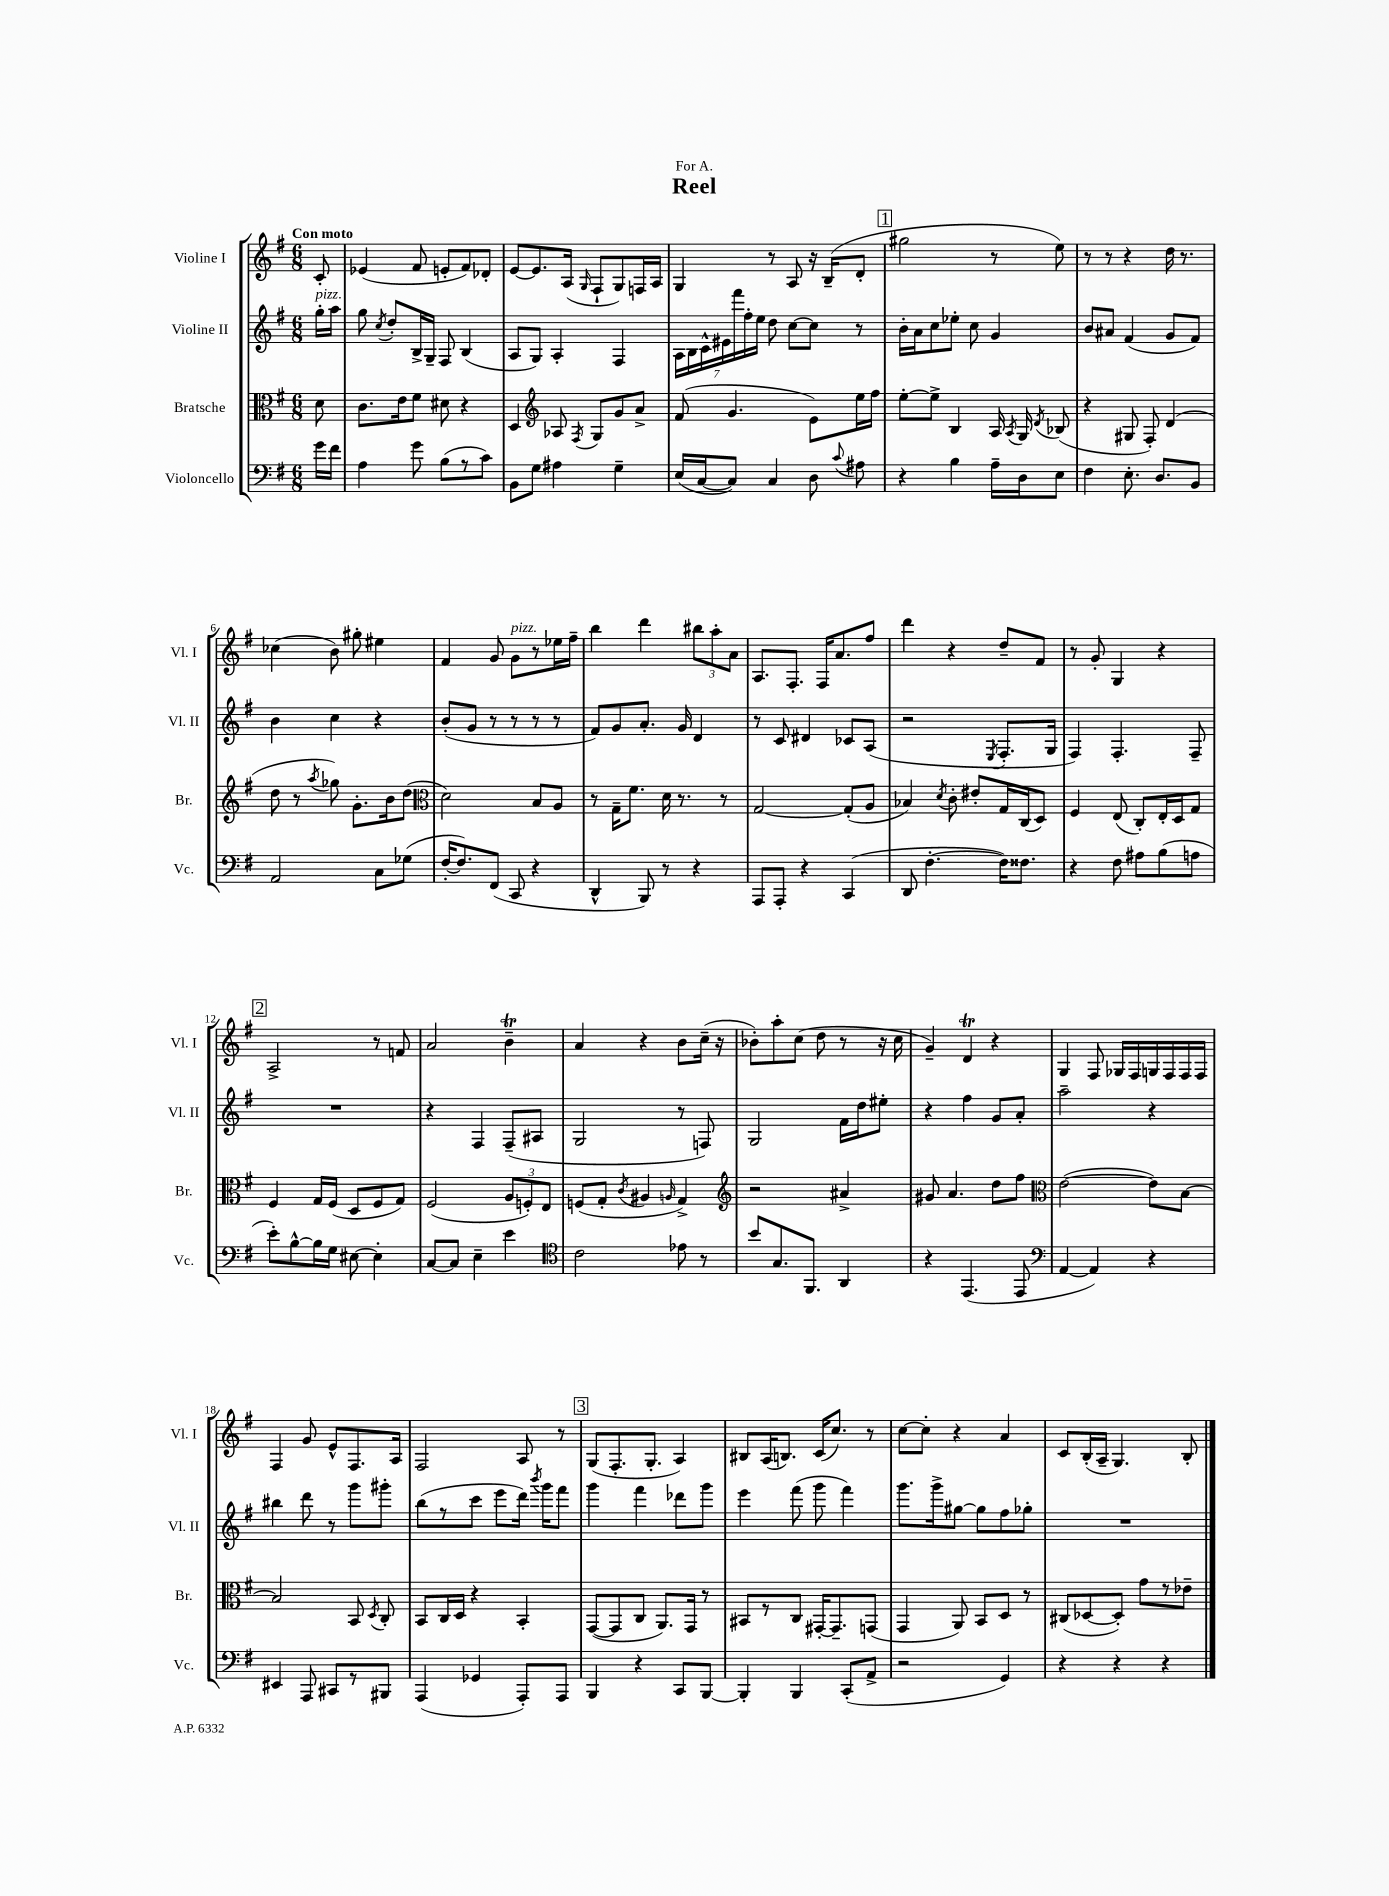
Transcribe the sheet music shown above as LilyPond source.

\header { title = "Reel" dedication = "For A." }
<<
\new StaffGroup <<
\new Staff = "s0" \with { instrumentName = "Violine I" shortInstrumentName = "Vl. I" } {
    \clef treble \key g \major \numericTimeSignature \time 6/8 \partial 8 \tempo "Con moto"
    \autoBeamOff c'8-. |
    ees'4( fis'8 e'8[-. fis'8) des'8]-. |
    e'8[~ e'8. a16]( \grace { g16 } fis8[-! g8) f16 a16] |
    g4 r8 a8 r16 b16[--( d'8]-. |
    \mark \markup { \box "1" } gis''2 r8 e''8) |
    r8 r8 r4 d''16 r8. |
    ces''4( b'8) gis''8-. eis''4 |
    fis'4 g'8 g'8[^\markup { \italic "pizz." } r8 ees''16 fis''16]-- |
    b''4 d'''4 \tuplet 3/2 { bis''8[ a''8-. a'8] } |
    a8.[ fis8.]-. fis16[ a'8. fis''8] |
    d'''4 r4 d''8[-- fis'8] |
    r8 g'8-. g4 r4 |
    \mark \markup { \box "2" } a2-> r8 f'8 |
    a'2 b'4--\trill |
    a'4 r4 b'8[ c''16]--( r16 |
    bes'8[-.) a''8-. c''8]( d''8 r8 r16 c''16 |
    g'4--) d'4\trill r4 |
    g4 fis8 ges16[ fis16 g16 fis16 fis16 fis16] |
    fis4 g'8 e'8[-^ fis8. a16] |
    fis2 a8 r8 |
    \mark \markup { \box "3" } g8[( fis8.-. g8.]-. a4) |
    bis8[ a16( b8.]) c'16[( c''8.]) r8 |
    c''8[~ c''8]-. r4 a'4 |
    c'8[ b16-.( a16]-- g4.) b8-. \bar "|." |
}
\new Staff = "s1" \with { instrumentName = "Violine II" shortInstrumentName = "Vl. II" } {
    \clef treble \key g \major \numericTimeSignature \time 6/8 \partial 8
    \autoBeamOff g''16[-.^\markup { \italic "pizz." } a''16] |
    g''8 \acciaccatura { c''8 } d''8[-. b16-> g16]-- fis8 b4( |
    a8[ g8]) a4-. fis4 |
    \tuplet 7/4 { a16[ b16 c'16-^ eis'16 fis'''16 fis''16-. e''16] } d''8 c''8[~ c''8] r8 |
    \mark \markup { \box "1" } b'16[-. a'16 c''8 ees''8]-. c''8 g'4 |
    b'8[ ais'8] fis'4( g'8[ fis'8]) |
    b'4 c''4 r4 |
    b'8[-.( g'8] r8 r8 r8 r8 |
    fis'8[) g'8 a'8.]-. g'16 d'4 |
    r8 c'8 dis'4 ces'8[ a8]( |
    r2 \acciaccatura { e8 } fis8.[-. g16] |
    fis4) fis4.-. fis8-- |
    \mark \markup { \box "2" } R2. |
    r4 fis4 fis8[--( ais8] |
    g2 r8 f8) |
    g2 fis'16[ d''16 eis''8]-. |
    r4 fis''4 g'8[ a'8]-. |
    a''2-- r4 |
    bis''4 d'''8 r8 g'''8[ gis'''8]-. |
    b''8[( r8 c'''8] e'''8[ d'''16]) \acciaccatura { b'''8 } g'''16[ fis'''8] |
    \mark \markup { \box "3" } g'''4 fis'''4 des'''8[ g'''8] |
    e'''4 fis'''8( g'''8 fis'''4) |
    g'''8.[ g'''16-> gis''8]~ gis''8[ fis''8 ges''8]-. |
    R2. \bar "|." |
}
\new Staff = "s2" \with { instrumentName = "Bratsche" shortInstrumentName = "Br." } {
    \clef alto \key g \major \numericTimeSignature \time 6/8 \partial 8
    \autoBeamOff d'8 |
    c'8.[ e'16 fis'8] dis'8 r4 |
    d4 \clef treble aes8 \acciaccatura { fis8 } g8[ g'8 a'8]-> |
    fis'8( g'4. e'8[) e''16 fis''16] |
    \mark \markup { \box "1" } e''8[~-. e''8]-> b4 a16 \acciaccatura { a8 } g16 \acciaccatura { d'8 } bes8( |
    r4 gis8 fis8-.) d'4( |
    d''8 r8 \acciaccatura { a''8 } ges''8) g'8.[-. b'16 d''8]( |
    \clef alto d'2) b8[ a8] |
    r8 g16[-- fis'8.] d'16 r8. r8 |
    g2~ g8[-.( a8] |
    bes4) \acciaccatura { d'8 } c'8-. eis'8[-. g16 c16( d8]) |
    fis4 e8( c8[-.) e16-. d16 g8] |
    \mark \markup { \box "2" } fis4 g16[ fis16]( d8[ fis8 g8]) |
    fis2( \tuplet 3/2 { a8[ f8-.) e8] } |
    f8[( g8]-. \acciaccatura { c'8 } ais4 \grace { a16 } g4->) |
    \clef treble r2 ais'4-> |
    gis'8 a'4. d''8[ fis''8] |
    \clef alto e'2~( e'8[) b8]~ |
    b2 b,8 \acciaccatura { d8 } c8-. |
    b,8[ c16 d16] r4 b,4-. |
    \mark \markup { \box "3" } g,8[~( g,8 c8] a,8.[) g,16] r8 |
    bis,8[ r8 c8] gis,16[~-. gis,8.-- g,8]( |
    g,4 a,8) b,8[ d8] r8 |
    cis8[( des8~ des8]-.) g'8[ r8 ees'8]-- \bar "|." |
}
\new Staff = "s3" \with { instrumentName = "Violoncello" shortInstrumentName = "Vc." } {
    \clef bass \key g \major \numericTimeSignature \time 6/8 \partial 8
    \autoBeamOff g'16[ fis'16] |
    a4 g'8 b8[( r8 c'8]) |
    b,8[ g8] ais4 g4-- |
    e16[( c16~ c8]) c4 d8 \appoggiatura { c'8 } ais8 |
    \mark \markup { \box "1" } r4 b4 a16[-- d16 e8] |
    fis4 e8.-. d8.[ b,8] |
    a,2 c8[ ges8]( |
    fis16[~-. fis8.) fis,8]( c,8 r4 |
    d,4-^ b,,8) r8 r4 |
    a,,8[ a,,8]-. r4 c,4( |
    d,8 fis4.~-. fis16[) fisis8.] |
    r4 fis8 ais8[ b8( a8] |
    \mark \markup { \box "2" } e'8[-.) b8~-^ b16 g16] eis8~ eis4-. |
    c8[~ c8] e4-- e'4 |
    \clef tenor c'2 ees'8 r8 |
    b'8[ g8. fis,8.] a,4 |
    r4 e,4.( e,8 |
    \clef bass a,4~ a,4) r4 |
    eis,4 a,,8 cis,8[ r8 bis,,8] |
    a,,4( ges,4 a,,8[-.) a,,8] |
    \mark \markup { \box "3" } b,,4 r4 c,8[ b,,8]~ |
    b,,4-. b,,4 c,8[-.( a,8]-> |
    r2 g,4) |
    r4 r4 r4 \bar "|." |
}
>>
>>
